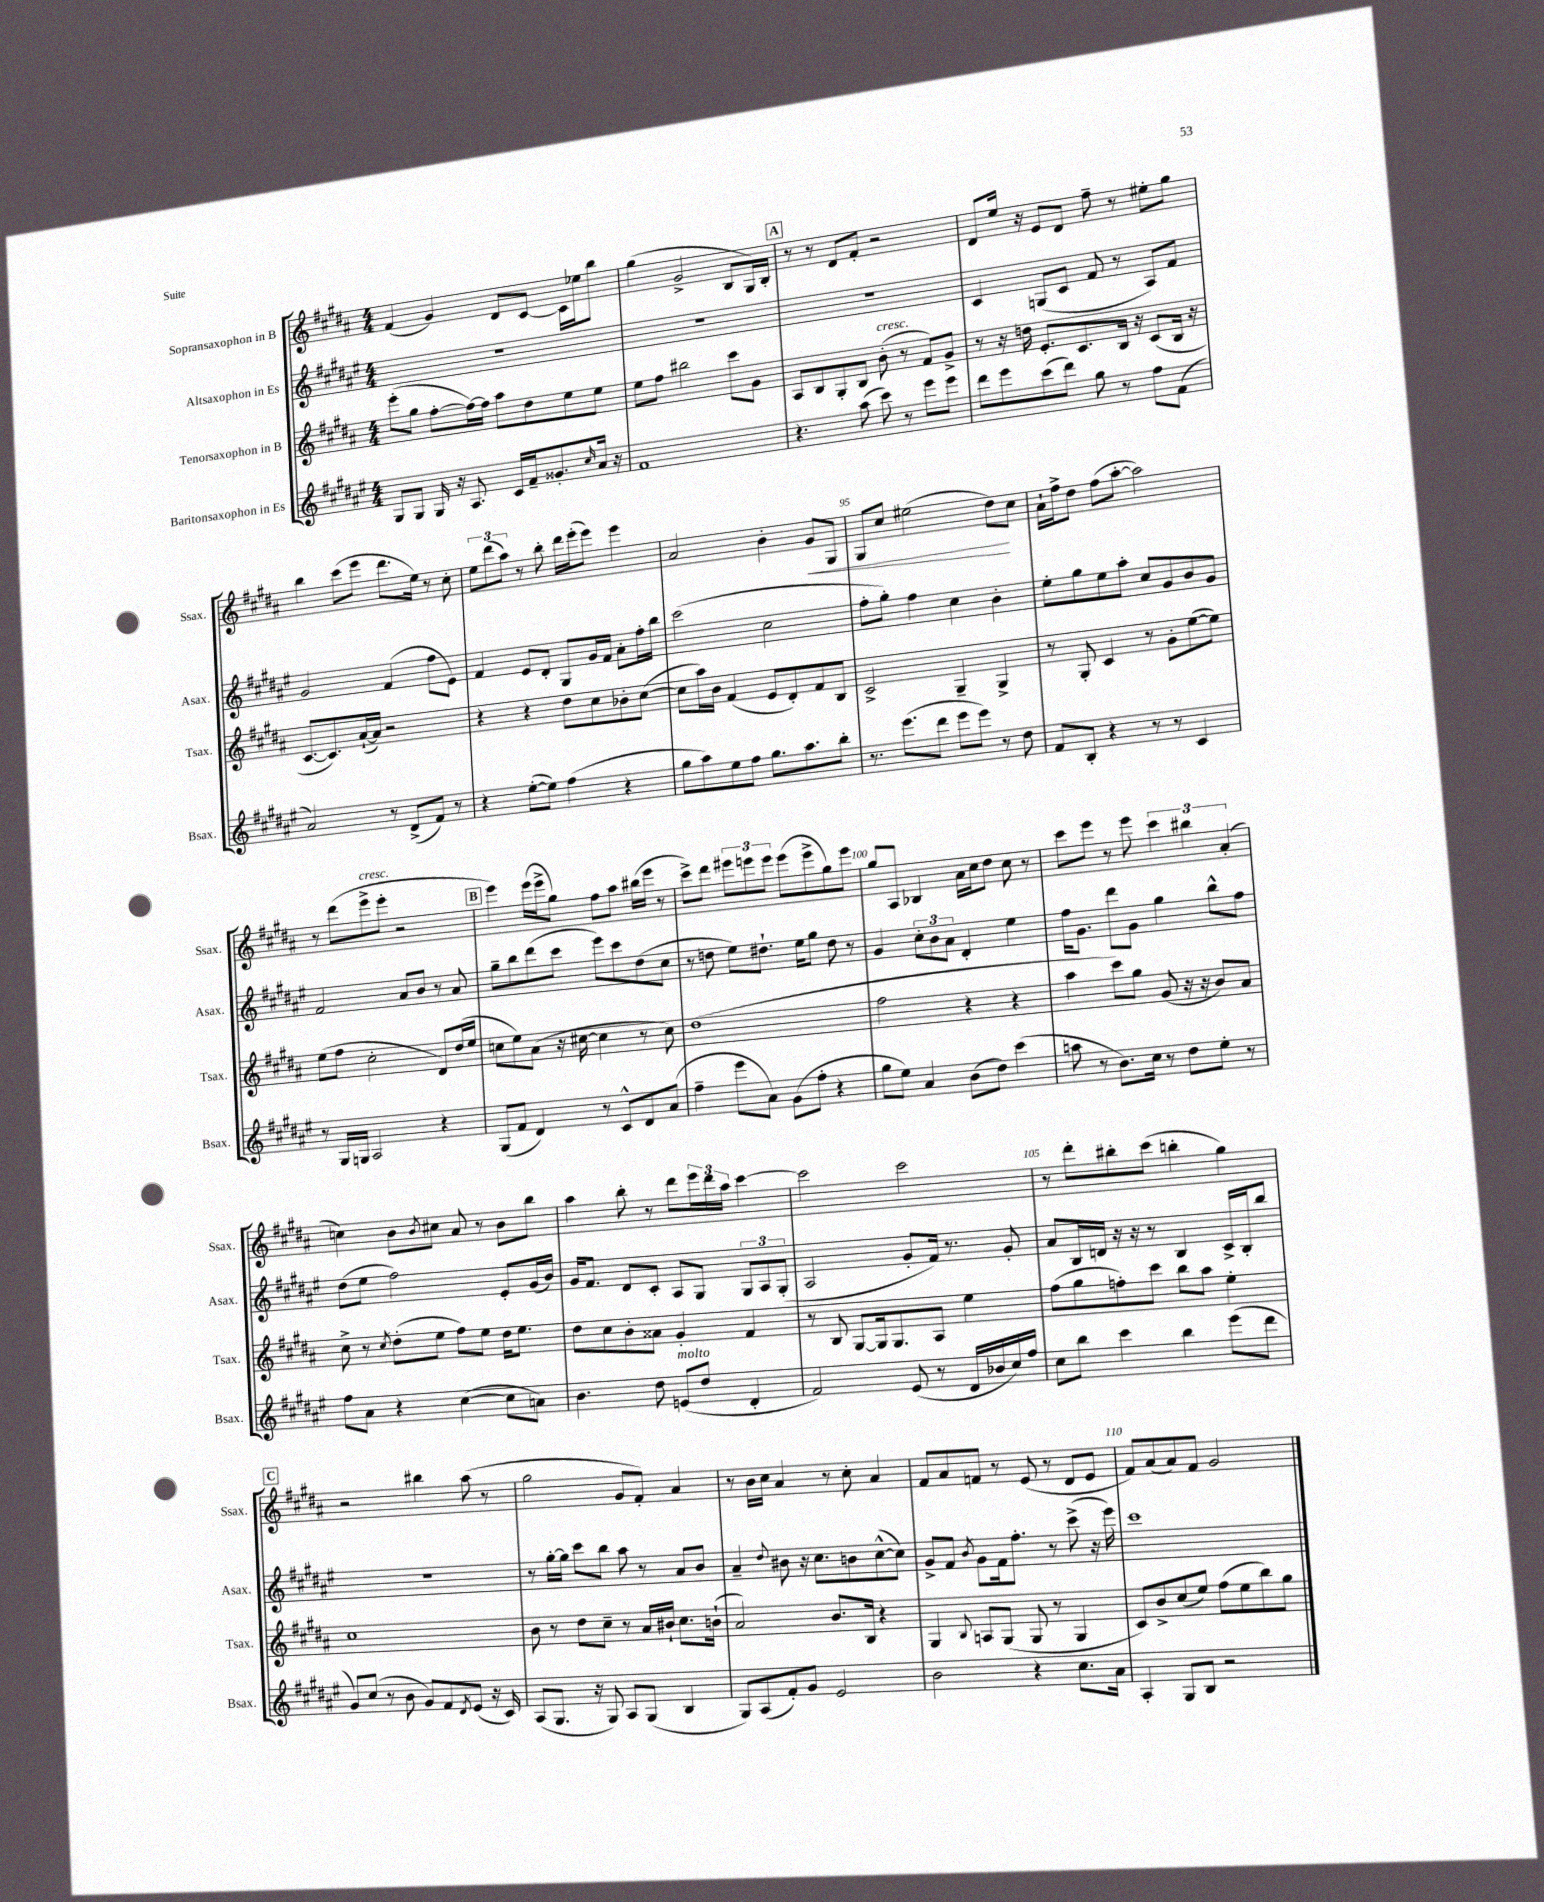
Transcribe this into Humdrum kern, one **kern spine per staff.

**kern	**kern	**kern	**kern	**dynam
*part4	*part3	*part2	*part1	*part1
*staff4	*staff3	*staff2	*staff1	*staff1
*I"Baritonsaxophon in Es	*I"Tenorsaxophon in B	*I"Altsaxophon in Es	*I"Sopransaxophon in B	*
*I'Bsax.	*I'Tsax.	*I'Asax.	*I'Ssax.	*
*clefG2	*clefG2	*clefG2	*clefG2	*
*k[f#c#g#d#a#e#]	*k[f#c#g#d#a#]	*k[f#c#g#d#a#e#]	*k[f#c#g#d#a#]	*
*M4/4	*M4/4	*M4/4	*M4/4	*
=88	=88	=88	=88	=88
8G#/L	(8eee'\L	1r	(4f#/	.
8G#/J	8gg#\J	.	.	.
16G#/	[8ff#'\L	.	4g#/)	.
16r	.	.	.	.
8.A#/	16ff#\L_)	.	.	.
.	16ff#\JJ]	.	.	.
.	8aa#\L	.	8d#/L	.
16c#/LL	.	.	.	.
16f#~/J	8dd#\	.	[8c#/J	.
8.g##X'/	.	.	.	.
.	8ee\	.	16c#\LL]	.
.	.	.	16ee-X\J	.
16qqcc#/	.	.	.	.
16a#/Jk	8ee\J	.	8bb\J	.
16r	.	.	.	.
=89	=89	=89	=89	=89
1f#	8ee\L	1r	(4gg#\	.
.	8ff#\J	.	.	.
.	2bb#X\	.	2g#^/	.
.	8ccc#\L	.	8B/L	.
.	8g#\J	.	16G#/L)	.
.	.	.	16B'/JJ	.
!!LO:REH:place=s1:t=A
=90	=90	=90	=90	=90
4.r	8A#/L	1r	8r	.
.	8B/	.	8r	.
.	8G#'/	.	8d#/L	.
(8aa#\	8B/J	.	8f#'/J	.
!	!LO:TX:a:i:t=cresc.	!	!	!
8ccc#\)	(8b'\	.	2r	.
8r	8r	.	.	.
8eee#\L	8f#/L)	.	.	.
8eee#\J	8g#^/J	.	.	.
=91	=91	=91	=91	=91
8ddd#\L	8r	4c#/	8d#/L	.
8eee#\	16r	.	16ee/Jk	.
.	16ddn\	.	16r	.
(8ccc#\	8.e'/L	(8Gn/L	8e/L	.
8ddd#\J)	.	8c#/J	8d#/J	.
.	8.c#/	.	.	.
8gg#\	.	8f#/	8ff#~\	.
8r	16B/Jk	8r	8r	.
.	16r	.	.	.
8ff#\L	(8c#/L	8A#/L)	8ee#X'\L	.
(8f#\J	16B/Jk	8f#/J	8gg#\J	.
.	16r	.	.	.
!!LO:LB:g=z
=92	=92	=92	=92	=92
2a#/)	[8.c#/L	2g#/	4bb\	.
.	8.c#/])	.	.	.
.	.	.	(8ccc#\L	.
.	([16a#`/L	.	8eee\J	.
.	16a#/JJ])	.	.	.
8r	2r	(4f#/	8.ddd#\L	.
(8d#^/L	.	.	.	.
.	.	.	16ee\Jk)	.
8f#/J)	.	8ff#\L	8r	.
8r	.	8e#\J)	8cc#'\	.
=93	=93	=93	=93	=93
4r	4r	4f#/	12ee\L	.
.	.	.	(12ddd#\	.
.	.	.	12aa#\J)	.
([8ee#'\L	4r	8e#/L	8r	.
8ee#\J])	.	8d#'/J	8bb'\	.
(4ff#\	8dd#\L	8G#/L	16ddd#\LL	.
.	.	.	(16eee'\J	.
.	8cc#\	16g#/L	8eee\J)	.
.	.	16f#/JJ	.	.
4r	8b-X'\	8a#'\L	4eee\	.
.	([8cc#\J	16ff#'\L	.	.
.	.	16bb\JJ	.	.
=94	=94	=94	=94	=94
8gg#\L	8cc#\L]	(2ccc#\	2a#/	.
8aa#\)	16aa#\L)	.	.	.
.	16b\JJ	.	.	.
8ee#\	(4f#/	.	.	.
8ff#\J	.	.	.	.
8.gg#\L	8e/L	2cc#\	4b'\	.
.	8d#'/)	.	.	.
8.aa#\	.	.	.	.
!	!	!	!	!LO:HP:b
.	8f#/	.	8g#/L	<
8bb'\J	8B/J	.	8G#/J	.
=95	=95	=95	=95	=95
8.r	2c#^/	8ff#'\L	8G#/L	.
.	.	8gg#'\J)	8cc#/J	.
(8.eee#\L	.	.	.	.
.	.	4ff#\	(2ee#X\	.
8ddd#\J	.	.	.	.
8eee#\L	4G#~/	4cc#\	.	.
8eee#\J)	.	.	.	.
8r	4G#^/	4b'\	8dd#\L)	.
8dd#\	.	.	8cc#\J	[
=96	=96	=96	=96	=96
8f#/L	8r	8ee#'\L	16a#`\LL	.
.	.	.	16ff#^\J	.
8B'/J	8G#'/	8gg#\	8dd#\J	.
4r	4c#/	8ee#\	(8ff#\L	.
.	.	8aa#'\J	[8aa#'\J	.
8r	8r	8cc#/L	2aa#\])	.
8r	8g#'\L	8g#/	.	.
4c#/	([8ee\	8b/	.	.
.	8ee\J])	8g#/J	.	.
!!LO:LB:g=z
=97	=97	=97	=97	=97
8r	(8ee\L	2f#/	8r	.
16G#/LL	8ff#\J	.	(8ddd#\L	.
16Gn/JJ	.	.	.	.
!	!	!	!LO:TX:a:i:t=cresc.	!
2A#/	2cc#'\	.	8eee^\	.
.	.	.	8eee'\J	.
.	.	8a#/L	2r	.
.	.	8b/J	.	.
4r	8d#/L)	8r	.	.
.	(16dd#/L	8a#/	.	.
.	16ee/JJ	.	.	.
!!LO:REH:place=s1:t=B
=98	=98	=98	=98	=98
(8G#/L	8ccn\L	8gg#~\L	4eee\)	.
8f#/J	8ee\)	8bb\	.	.
4d#/)	(8a#\J	(8ddd#\	(16eee\LL	.
.	.	.	16eee^\J	.
.	16r	8ccc#\J	8gg#\J)	.
.	[16cc#X\	.	.	.
8r	4cc#\]	8eee#\L)	8ff#\L	.
8c#^^/L	.	8ccc#\	8aa#\J	.
8d#/	8r	(8dd#\	(16bb#X\LL	.
.	.	.	16eee\JJ	.
(8a#/J	8cc#\)	8cc#\J	8r	.
=99	=99	=99	=99	=99
4ff#~\	(1dd#	8r	8ccc#^\L)	.
.	.	8ddn\	8ddd#\J	.
8eee#\L	.	8ee#\L)	12eee#X\L	.
.	.	.	12eeen\	.
8a#\J)	.	8.dd#X`\J	.	.
.	.	.	12eee\J	.
(8g#\L	.	.	(8eee\L	.
.	.	16ee#\KL	.	.
8ff#'\J	.	8gg#\J	8eee^\	.
4r	.	8dd#\	8gg#\)	.
.	.	8r	8eee\J	.
=100	=100	=100	=100	=100
8gg#\L	2ff#\	4g#/	8gg#/L	.
8ee#\J)	.	.	8A#/J	.
4a#/	.	12cc#'\L	4B-X/	.
.	.	12b\	.	.
.	.	12a#\J	.	.
(8b\L	4r	4d#'/	16a#\LL	.
.	.	.	16cc#\J	.
8dd#\J)	.	.	8dd#\J	.
(4ccc#\	4r	4ee#\	8cc#\	.
.	.	.	8r	.
=101	=101	=101	=101	=101
8aan\	4aa#\	16ff#\KL	8ccc#\L	.
.	.	8.g#\J	.	.
8r	.	.	8eee\J	.
8.b\L)	8ccc#\L)	8ddd#\L	8r	.
.	8gg#\J	8g#\J	8eee\	.
16cc#\Jk	.	.	.	.
8r	(8g#/	4gg#\	6ccc#\	.
8dd#\L	16r	.	.	.
.	.	.	6bb#X\	.
.	16r	.	.	.
8ee#'\J	8b/L)	8bb^^\L	.	.
.	.	.	(6a#'/	.
8r	8a#/J	8ff#\J	.	.
!!LO:LB:g=z
=102	=102	=102	=102	=102
8ff#\L	8cc#^\	(8dd#\L	4ccn\)	.
8a#\J	8r	8ee#\J	.	.
.	8qcc#/	.	.	.
4r	(8dd#'\L	2ff#\)	8b\L	.
.	.	.	8qb/	.
.	8ee\J	.	8cc#X\J	.
([4cc#\	8ff#\L)	.	8a#/	.
.	8ee\J	.	8r	.
8cc#\L]	16dd#\KL	8e#'/L	8b\L	.
.	8.ee\J	.	.	.
8an\J)	.	(16g#/L	8bb\J	.
.	.	16b/JJ)	.	.
=103	=103	=103	=103	=103
4.b\	8dd#\L	16g#/KL	4aa#\	.
.	.	8.f#/J	.	.
.	8cc#\	.	.	.
.	8b'\	8d#/L	8bb'\	.
8dd#\	8a##X\J	8c#'/J	8r	.
!LO:TX:a:i:t=molto	!	!	!	!
(8en/L	4g#'/	8A#/L	8ddd#\L	.
8dd#/J	.	8G#/J	24eee\L	.
.	.	.	24ddd#\	.
.	.	.	24aa#\JJ	.
4d#'/	4f#/	12G#/L	[4ccc#\	.
.	.	12A#/	.	.
.	.	(12G#'/J	.	.
=104	=104	=104	=104	=104
2f#/)	8r	2A#/	2ccc#\]	.
.	8B/	.	.	.
.	[8G#/L	.	.	.
.	16G#/k]	.	.	.
.	8.G#/	.	.	.
(8e#/	.	8g#'/L	2ccc#\	.
8r	8A#/J	16f#/Jk)	.	.
.	.	8.r	.	.
16d#/LL	4ee\	.	.	.
16b-X/	.	.	.	.
16cc#/)	.	8g#'/	.	.
16ff#/JJ	.	.	.	.
=105	=105	=105	=105	=105
8cc#\L	(8ff#\L	8a#/L	8r	.
8bb\J	8gg#\	16B/L	8ddd#'\L	.
.	.	16dn/JJ	.	.
4ccc#\	8ffn'\)	16r	8bb#X'\	.
.	.	16r	.	.
.	8ccc#\J	8r	(8ccc#\J	.
4bb\	8bb\L	4B/	4bbn'\	.
.	8aa#\J	.	.	.
(8eee#\L	4ee'\	16c#^/LL	4gg#\)	.
.	.	16B'/J	.	.
8ddd#\J	.	8bb/J	.	.
!!LO:LB:g=z
!!LO:REH:place=s1:t=C
=106	=106	=106	=106	=106
8g#/L)	1cc#	1r	2r	.
(8cc#/J	.	.	.	.
8r	.	.	.	.
8b\	.	.	.	.
8g#/L)	.	.	4bb#X\	.
8f#/	.	.	.	.
8qd#/	.	.	.	.
(8e#/J	.	.	(8aa#\	.
16r	.	.	8r	.
16c#/)	.	.	.	.
=107	=107	=107	=107	=107
(8A#/L	8b\	8r	2gg#\	.
8.G#/J	8r	[16gg#'\LL	.	.
.	.	16gg#\JJ]	.	.
.	8dd#\L	8ccc#\L	.	.
16r	.	.	.	.
8G#/)	8cc#~\J	8bb\J	.	.
8A#/L	8r	8aa#\	8g#/L	.
(8G#/J	16a#/LL	8r	8f#'/J)	.
.	16b#X`/JJ	.	.	.
4B/	8.cc#\L	8a#/L	4a#/	.
.	.	8b/J	.	.
.	(16bn`\Jk	.	.	.
=108	=108	=108	=108	=108
8G#/L)	2a#/)	4a#~/	8r	.
(8A#/	.	.	16b\LL	.
.	.	.	16cc#\JJ	.
.	.	8qqdd#/	.	.
8f#'/)	.	8b#X\	4a#/	.
8g#/J	.	16r	.	.
.	.	8.cc#\L	.	.
2e#/	8.b/L	.	8r	.
.	.	8bn\	8cc#'\	.
.	16B/Jk	.	.	.
.	4r	([8cc#^^\	4a#/	.
.	.	8cc#\J])	.	.
=109	=109	=109	=109	=109
2b\	4G#/	8g#^/L	8f#/L	.
.	.	8f#/J	8a#/	.
.	8qqB/	8qb/	.	.
.	8An/L	8g#\L	8fn/J	.
.	(8G#/J	16f#\k	8r	.
.	.	8.ff#'\J	.	.
4r	8G#/	.	(8e/	.
.	8r	8r	8r	.
8.cc#\L	4G#/	(8ccc#^\	8d#/L	.
.	.	16r	8e/J	.
16a#\Jk	.	16eee#\)	.	.
=110	=110	=110	=110	=110
4A#'/	8c#/L)	1ccc#	8f#/L)	.
.	8b^/	.	(8a#/	.
8G#/L	(8cc#/	.	8a#/)	.
8B/J	8ee/J)	.	8f#/J	.
2r	(8ff#\L	.	2g#/	.
.	8ee\	.	.	.
.	8bb\)	.	.	.
.	8gg#\J	.	.	.
==	==	==	==	==
*-	*-	*-	*-	*-
